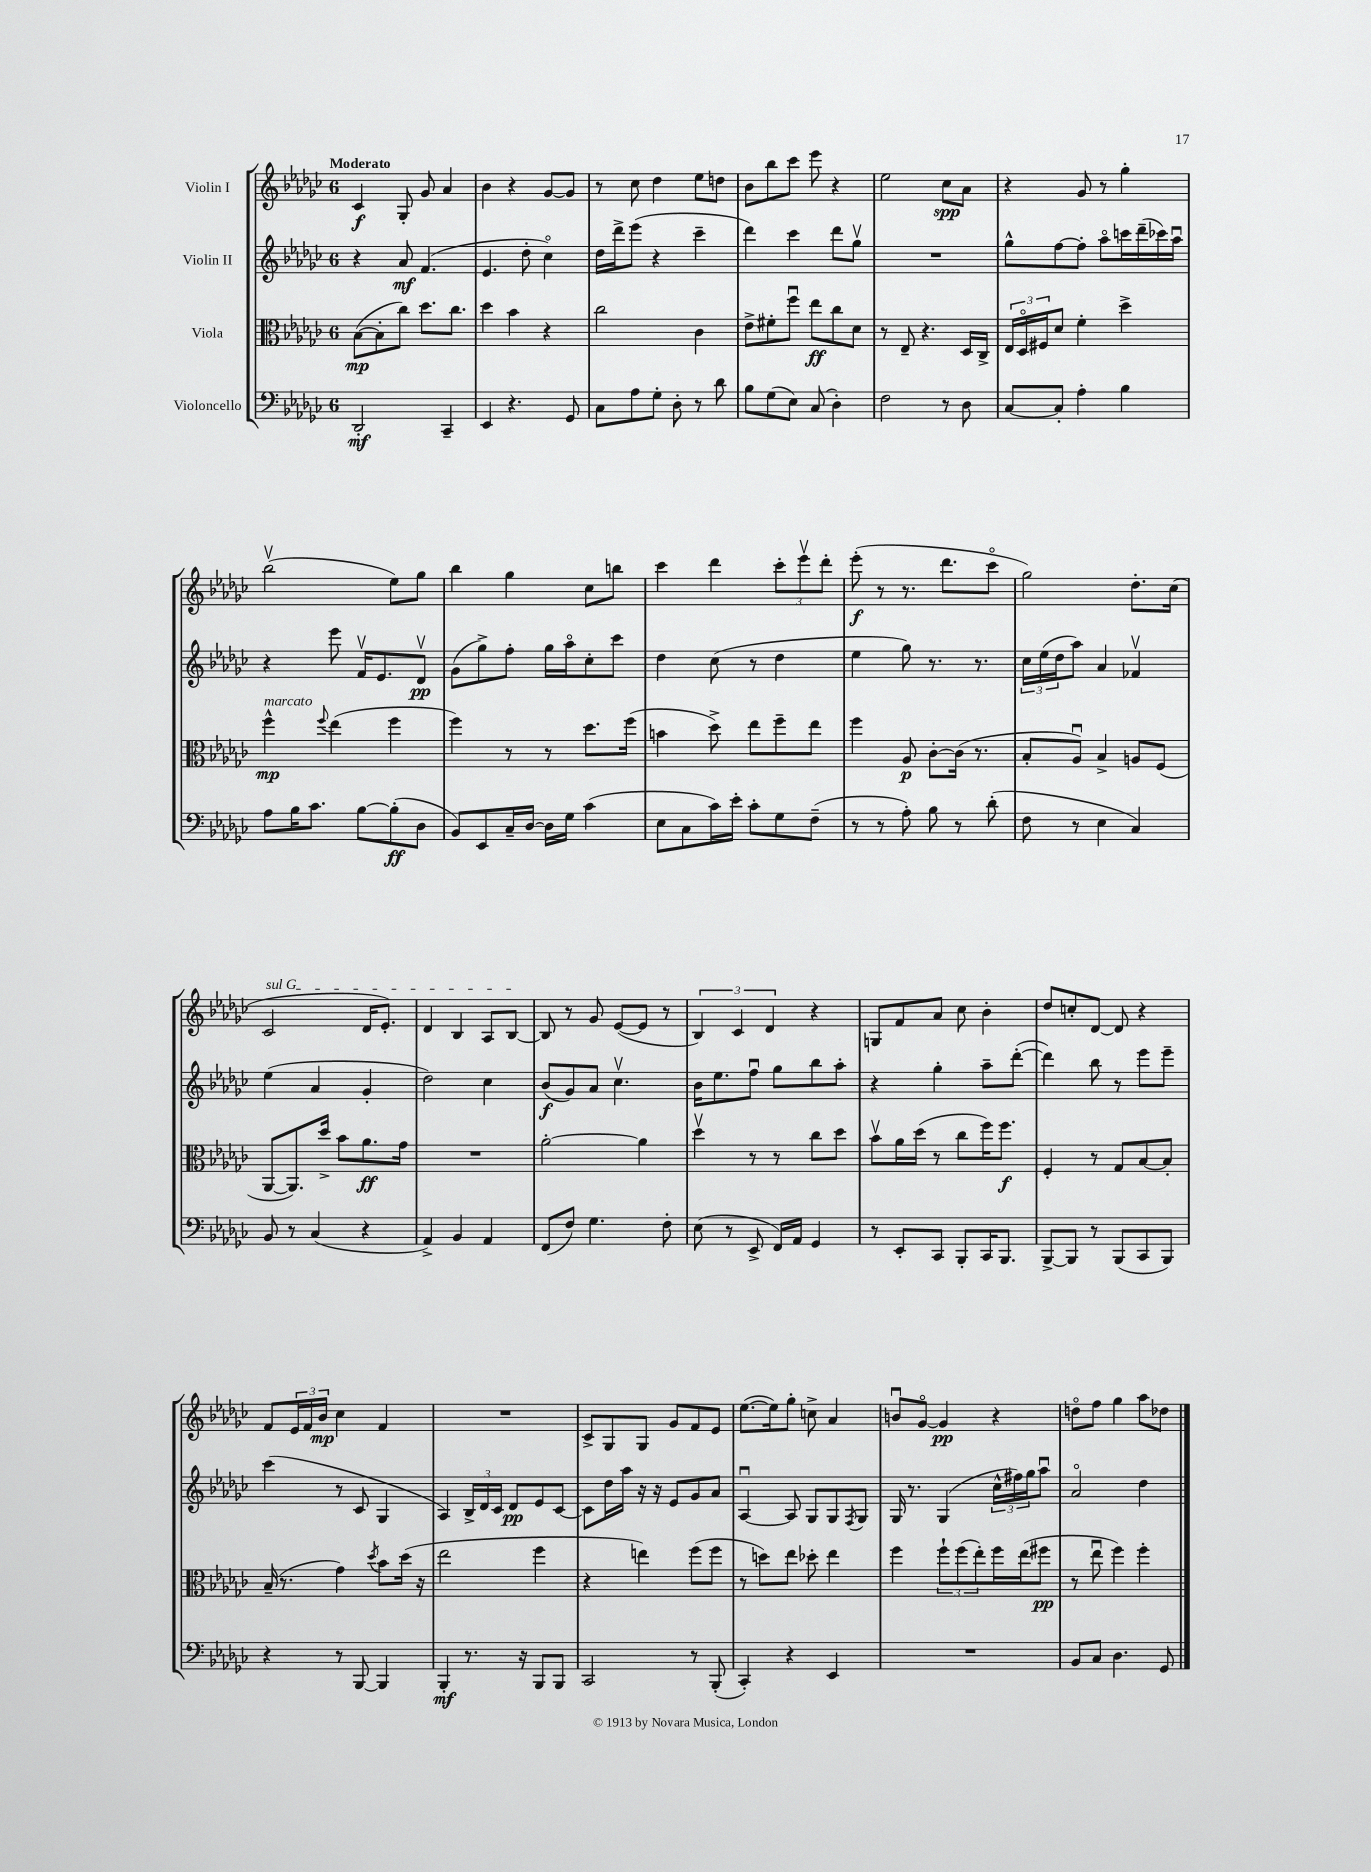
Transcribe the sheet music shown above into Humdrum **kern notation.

**kern	**kern	**kern	**kern
*staff4	*staff3	*staff2	*staff1
*clefF4	*clefC3	*clefG2	*clefG2
*k[b-e-a-d-g-c-]	*k[b-e-a-d-g-c-]	*k[b-e-a-d-g-c-]	*k[b-e-a-d-g-c-]
*M6/8	*M6/8	*M6/8	*M6/8
2DD-'/	([8B-\L	4r	4c-/
.	8B-'\]	.	.
.	8cc-\J)	8a-/	8G-'/
.	8.dd-\L	(4.f/	8g-/
4CC-~/	.	.	4a-/
.	8.cc-\J	.	.
=	=	=	=
4EE-/	4dd-\	4.e-/	4b-\
4.r	4b-\	.	4r
.	.	8dd-'\	.
.	4r	4cc-o\)	[8g-/L
8GG-/	.	.	8g-/]J
=	=	=	=
8C-\L	2cc-\	16dd-\LL	8r
.	.	16ddd-^\J	.
8A-\	.	(8eee-\J	8cc-\
8G-'\J	.	4r	4dd-\
8D-'\	.	.	.
8r	4c-\	4ccc-~\	8ee-\L
8d-\	.	.	8dd\J
=	=	=	=
8B-\L	8e-^\L	4ddd-\)	8b-\L
(8G-\	8f#'\	.	8bb-\
8E-\J)	8ffu\J	4ccc-\	8ccc-\J
(8C-/	8ee-\L	.	8eee-\
4D-'\)	8cc-\	8ddd-\L	4r
.	8d-\J	8gg-v\J	.
=	=	=	=
2F\	8r	2.r	2ee-\
.	8E-~/	.	.
.	4.r	.	.
8r	.	.	8cc-\L
8D-\	16D-/LL	.	8a-\J
.	16C-^/JJ	.	.
=	=	=	=
[8C-/L	24E-/LL	8gg-^^\L	4r
.	24D-o/	.	.
.	24F#/J	.	.
8C-'/]J	8d-/J	[8ff\	.
4A-'\	4f'\	8ff'\]J	8g-/
.	.	8aa-o\L	8r
4B-\	4dd-^\	16ccc\L	4gg-'\
.	.	(16ddd-~\	.
.	.	16ccc-\)	.
.	.	16aa-u\JJ	.
=	=	=	=
8A-\L	4ff^^\	4r	(2bb-v\
16B-\K	.	.	.
8.c-\J	.	.	.
.	8qqff/	.	.
.	(4ee-\	8eee-\	.
[8B-\L	.	16fv/LK	.
.	.	8.e-/	.
(8B-'\]	4ff\	.	8ee-\L)
8D-\J	.	8d-v/J	8gg-\J
=	=	=	=
8BB-/L)	4ff\)	(8g-\L	4bb-\
8EE-/	.	8gg-^\)	.
16C-~/L	8r	8ff'\J	4gg-\
[16D-/JJ	.	.	.
16D-\]LL	8r	16gg-\LL	.
16G-\JJ	.	16aa-o\J	.
(4c-\	8.dd-\L	8cc-'\	8cc-\L
.	.	8ccc-\J	8bb\J
.	(16ff\Jk	.	.
=	=	=	=
8E-\L	4b\	4dd-\	4ccc-\
8C-\	.	.	.
16c-\L)	8dd-^\)	(8cc-\	4ddd-\
16e-'\JJ	.	.	.
8c-'\L	8ee-\L	8r	.
8G-\	8ff~\	4dd-\	12ccc-'\L
.	.	.	12eee-v\
(8F~\J	8ee-\J	.	.
.	.	.	12ddd-'\J
=	=	=	=
8r	4ff\	4ee-\	(8eee-'\
8r	.	.	8r
8A-'\)	8A-/	8gg-\)	8.r
8B-\	[8c-'\L	8.r	.
.	.	.	8.ddd-\L
8r	(16c-\]Jk	.	.
.	8.r	8.r	.
(8d-'\	.	.	8ccc-o\J
=	=	=	=
8F\	8B-'/L	24cc-\LL	2gg-\)
.	.	(24ee-\	.
.	.	24dd-\J	.
8r	8A-u/J)	8aa-\J)	.
4E-\	4B-^/	4a-/	.
4C-/)	8A/L	4f-v/	8.dd-'\L
.	(8F/J	.	.
.	.	.	(16cc-\Jk
=	=	=	=
8BB-/	[8AA-/L	(4ee-\	2c-/
8r	8.AA-/])	.	.
(4C-/	.	4a-/	.
.	16dd-^/Jk	.	.
.	8b-\L	.	.
4r	8.a-\	4g-'/	16d-/LK
.	.	.	8.e-'/J)
.	16g-\Jk	.	.
=	=	=	=
4AA-^/)	2.r	2dd-\)	4d-/
4BB-/	.	.	4B-/
4AA-/	.	4cc-\	8A-/L
.	.	.	[8B-/J
=	=	=	=
(8FF/L	[2a-'\	(8b-/L	8B-/]
8F/J)	.	8g-/)	8r
4.G-\	.	8a-/J	8g-/
.	.	4.cc-v\	([8e-/L
.	4a-\]	.	8e-/]J
8F'\	.	.	8r
=	=	=	=
(8E-\	4dd-v\	16b-\LK	6B-/)
.	.	8.ee-\	.
8r	.	.	.
.	.	.	6c-/
8EE-^/	8r	8ffu\J	.
.	.	.	6d-/
16FF/LL)	8r	8gg-\L	.
16AA-/JJ	.	.	.
4GG-/	8cc-\L	8bb-\	4r
.	8dd-\J	8aa-'\J	.
=	=	=	=
8r	8b-v\L	4r	8G/L
8EE-'/L	16a-\L	.	8f/
.	(16dd-\JJ	.	.
8CC-/J	8r	4gg-'\	8a-/J
8BBB-'/L	8cc-\L	.	8cc-\
16CC-/K	16ff\K)	8aa-~\L	4b-'\
8.BBB-/J	8.ff\J	.	.
.	.	([8ddd-'\J	.
=	=	=	=
[8BBB-^/L	4F'/	4ddd-\])	8dd-/L
8BBB-/]J	.	.	8cc'/
8r	8r	8bb-\	[8d-/J
(8BBB-/L	8G-/L	8r	8d-/]
8CC-/	[8B-/	8eee-\L	4r
8BBB-/J)	8B-'/]J	8eee-~\J	.
=	=	=	=
4r	(16B-~/	(4ccc-\	8f/L
.	8.r	.	.
.	.	.	24e-/L
.	.	.	24f/
.	.	.	24b-/JJ
8r	4g-\)	8r	4cc-\
[8BBB-/	.	8c-/	.
.	8qdd-/	.	.
4BBB-/]	8b-\L	4G-/	4f/
.	(16dd-\Jk	.	.
.	16r	.	.
=	=	=	=
4BBB-'/	2ee-\	4A-/)	2.r
8.r	.	24B-^/LL	.
.	.	24d-/	.
.	.	24c-/JJ	.
.	.	8d-/L	.
16r	.	.	.
8BBB-/L	4ff\	8e-/	.
8BBB-/J	.	[8c-/J	.
=	=	=	=
2CC-/	4r	8c-\]L	8c-^/L
.	.	16dd-\L	8G-/
.	.	16aa-\JJ	.
.	4ee\)	16r	8G-/J
.	.	16r	.
.	.	8e-/L	8g-/L
8r	(8ff\L	8g-/	8f/
(8BBB-'/	8ff\J	8a-/J	8e-/J
=	=	=	=
4CC-'/)	8r	[4A-u/	([8.ee-\L
.	8dd\L)	.	.
.	.	.	16ee-\]k)
4r	8ee-\J	8A-/]	8gg-'\J
.	8dd-'\	8G-/L	8cc^\
4EE-/	4ee-\	8G-/	4a-/
.	.	8qF/	.
.	.	8G-/J	.
=	=	=	=
2.r	4ff\	16G-/	8bu/L
.	.	8.r	.
.	.	.	[8g-o/J
.	12ff`\L	(4G-/	4g-/]
.	(12ff\	.	.
.	12ee-'\)	.	.
.	16ff\L	24cc-^^\LL	4r
.	.	24ff#\)	.
.	(16ee-\J	.	.
.	.	24gg-\J	.
.	8ff#\J	8aa-u\J	.
=	=	=	=
8BB-/L	8r	2a-o/	8ddo\L
8C-/J	8ee-u\	.	8ff\J
4.D-\	4ff\)	.	4gg-\
.	4ff'\	4dd-\	8aa-\L
8GG-/	.	.	8dd-\J
==	==	==	==
*-	*-	*-	*-
